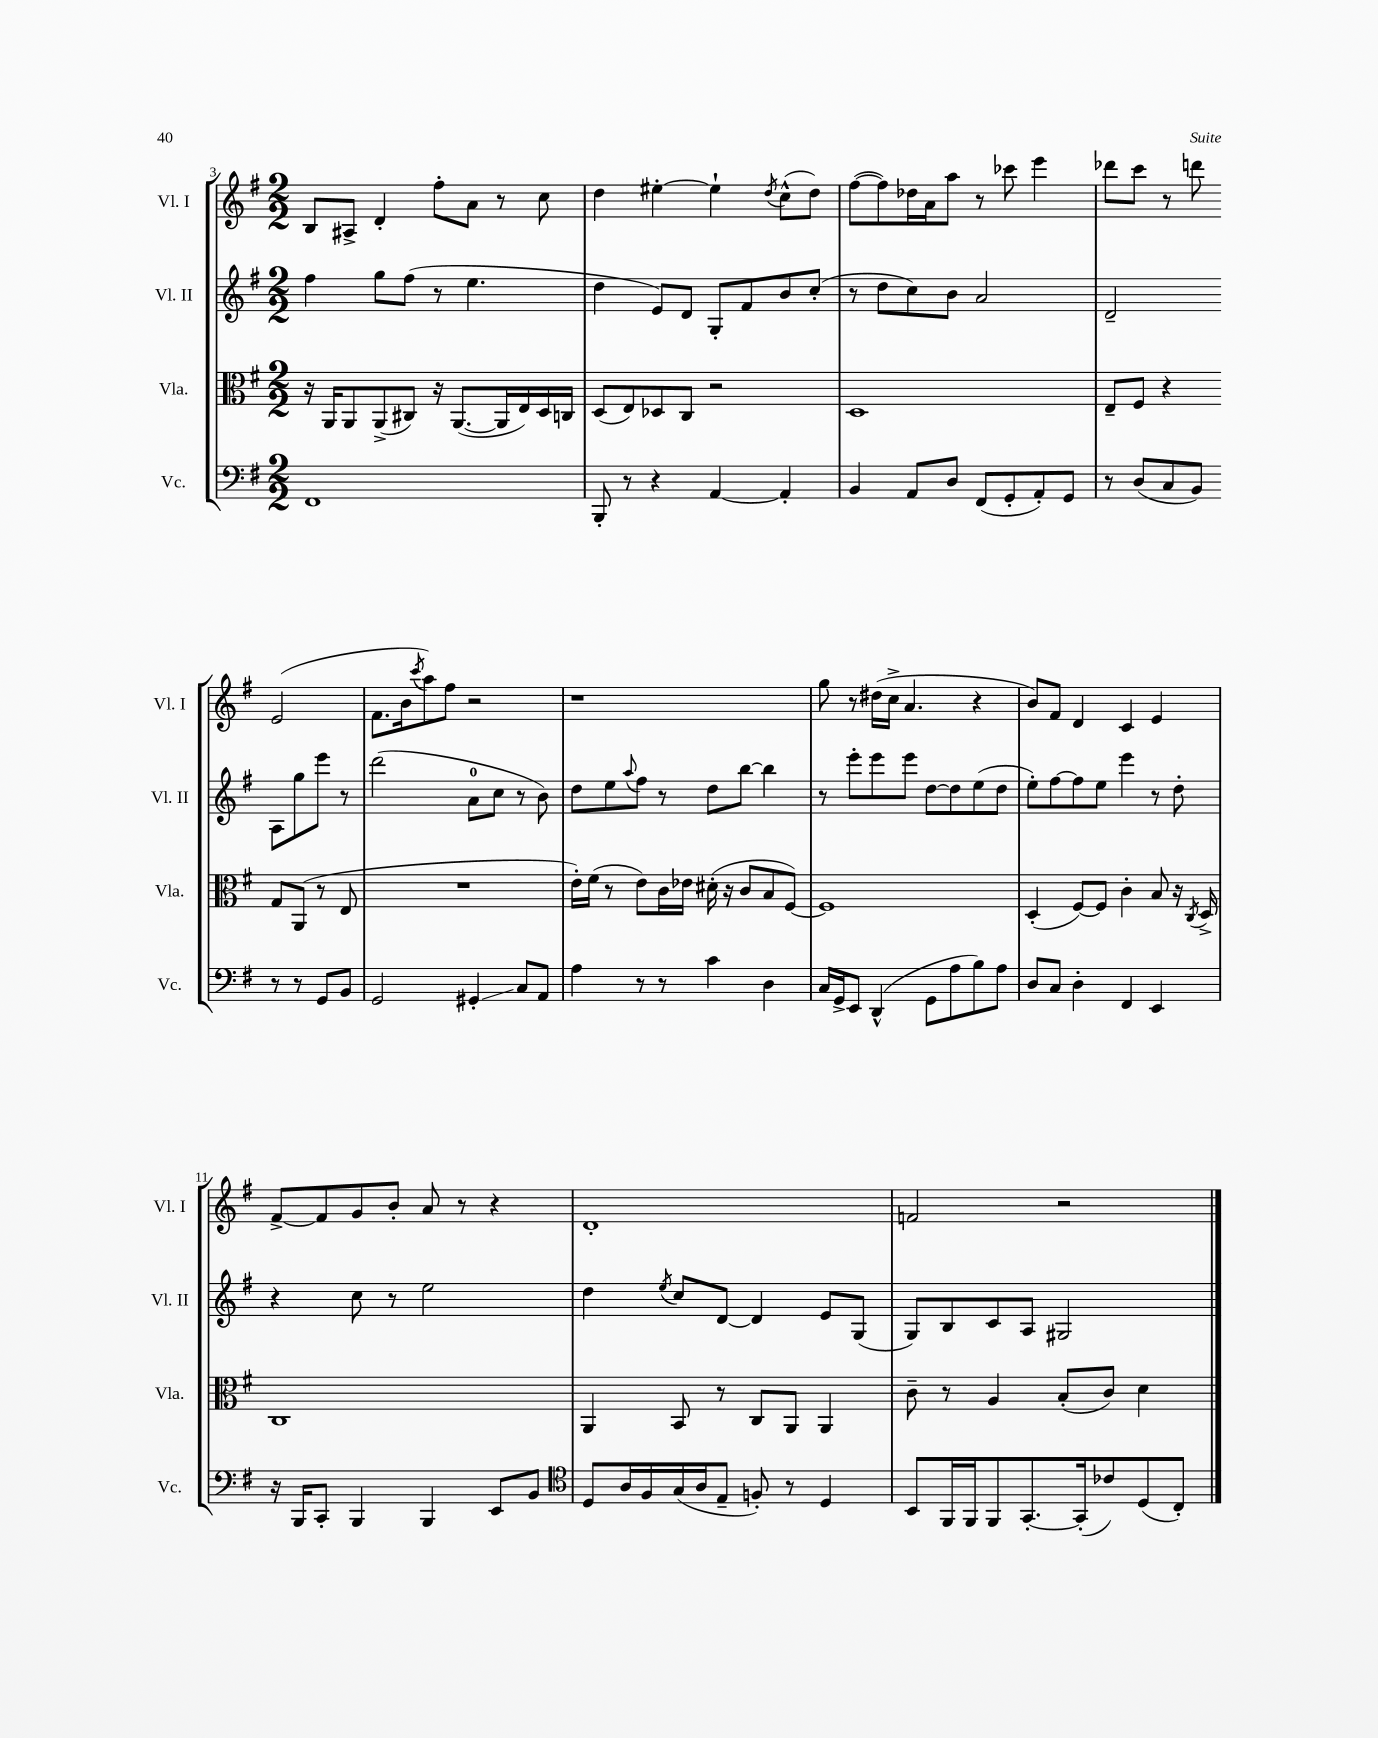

**kern	**kern	**kern	**kern
*staff4	*staff3	*staff2	*staff1
*clefF4	*clefC3	*clefG2	*clefG2
*k[f#]	*k[f#]	*k[f#]	*k[f#]
*M2/2	*M2/2	*M2/2	*M2/2
1FF#	16r	4ff#\	8B/L
.	16AA/LK	.	.
.	8AA/	.	8A#^/J
.	(8AA^/	8gg\L	4d'/
.	8C#/J)	(8ff#\J	.
.	16r	8r	8ff#'\L
.	([8.AA/L	.	.
.	.	4.ee\	8a\J
.	16AA/]L	.	8r
.	16E/)	.	.
.	16D/	.	8cc\
.	16C/JJ	.	.
=	=	=	=
8BBB'/	(8D/L	4dd\	4dd\
8r	8E/)	.	.
4r	8D-/	8e/L)	[4ee#'\
.	8C/J	8d/J	.
[4AA/	2r	8G'/L	4ee#`\]
.	.	8f#/	.
.	.	.	8qdd/
4AA'/]	.	8b/	(8cc^^\L
.	.	(8cc'/J	8dd\J)
=	=	=	=
4BB/	1D	8r	([8ff#\L
.	.	8dd\L	8ff#\])
8AA/L	.	8cc\)	16dd-\L
.	.	.	16a\J
8D/J	.	8b\J	8aa\J
(8FF#/L	.	2a/	8r
8GG'/	.	.	8ccc-\
8AA'/)	.	.	4eee\
8GG/J	.	.	.
=	=	=	=
8r	8E~/L	2d~/	8ddd-\L
(8D/L	8F#/J	.	8ccc\J
8C/	4r	.	8r
8BB/J)	.	.	8ddd\
8r	8G/L	8A\L	(2e/
8r	(8AA/J	8gg\	.
8GG/L	8r	8eee\J	.
8BB/J	8E/	8r	.
=	=	=	=
2GG/	1r	(2ddd\	8.f#\L
.	.	.	16b\k
.	.	.	8qccc/
.	.	.	8aa\)
.	.	.	8ff#\J
4GG#'/	.	8a\L	2r
.	.	8cc\J	.
8C/L	.	8r	.
8AA/J	.	8b\)	.
=	=	=	=
4A\	16e'\LL)	8dd\L	1r
.	(16f#\JJ	.	.
.	8r	8ee\	.
.	.	8qqaa/	.
8r	8e\L)	8ff#\J	.
8r	16c\L	8r	.
.	16e-\JJ	.	.
4c\	(16d#'\	8dd\L	.
.	16r	.	.
.	8c/L	[8bb\J	.
4D\	8B/	4bb\]	.
.	[8F#/J)	.	.
=	=	=	=
16C/LL	1F#]	8r	8gg\
16GG^/J	.	.	.
8EE/J	.	8eee'\L	8r
(4DD^^/	.	8eee\	(16dd#\LL
.	.	.	16cc^\JJ
.	.	8eee\J	4.a/
8GG\L	.	[8dd\L	.
8A\	.	8dd\]	.
8B\)	.	(8ee\	4r
8A\J	.	8dd\J	.
=	=	=	=
8D/L	(4D'/	8ee'\L)	8b/L)
8C/J	.	[8ff#\	8f#/J
4D'\	[8F#/L)	8ff#\]	4d/
.	8F#/]J	8ee\J	.
4FF#/	4c'\	4eee\	4c/
4EE/	8B/	8r	4e/
.	16r	8dd'\	.
.	8qC/	.	.
.	16D^/	.	.
=	=	=	=
16r	1C	4r	[8f#^/L
16BBB/LK	.	.	.
8CC'/J	.	.	8f#/]
4BBB/	.	8cc\	8g/
.	.	8r	8b'/J
4BBB/	.	2ee\	8a/
.	.	.	8r
8EE/L	.	.	4r
8BB/J	.	.	.
=	=	=	=
*clefC4	*	*	*
8D/L	4AA/	4dd\	1d'
16A/L	.	.	.
16F#/	.	.	.
.	.	8qee/	.
(16G/	8BB/	8cc/L	.
16A/J	.	.	.
8E~/J	8r	[8d/J	.
8F'/)	8C/L	4d/]	.
8r	8AA/J	.	.
4D/	4AA/	8e/L	.
.	.	(8G/J	.
=	=	=	=
8BB/L	8c~\	8G/L)	2f/
16FF#/L	8r	8B/	.
16FF#/J	.	.	.
8FF#/	4A/	8c/	.
[8.GG'/	.	8A/J	.
.	(8B'/L	2G#/	2r
(16GG'/]k	.	.	.
8c-/)	8c/J)	.	.
(8D/	4d\	.	.
8C'/J)	.	.	.
==	==	==	==
*-	*-	*-	*-
